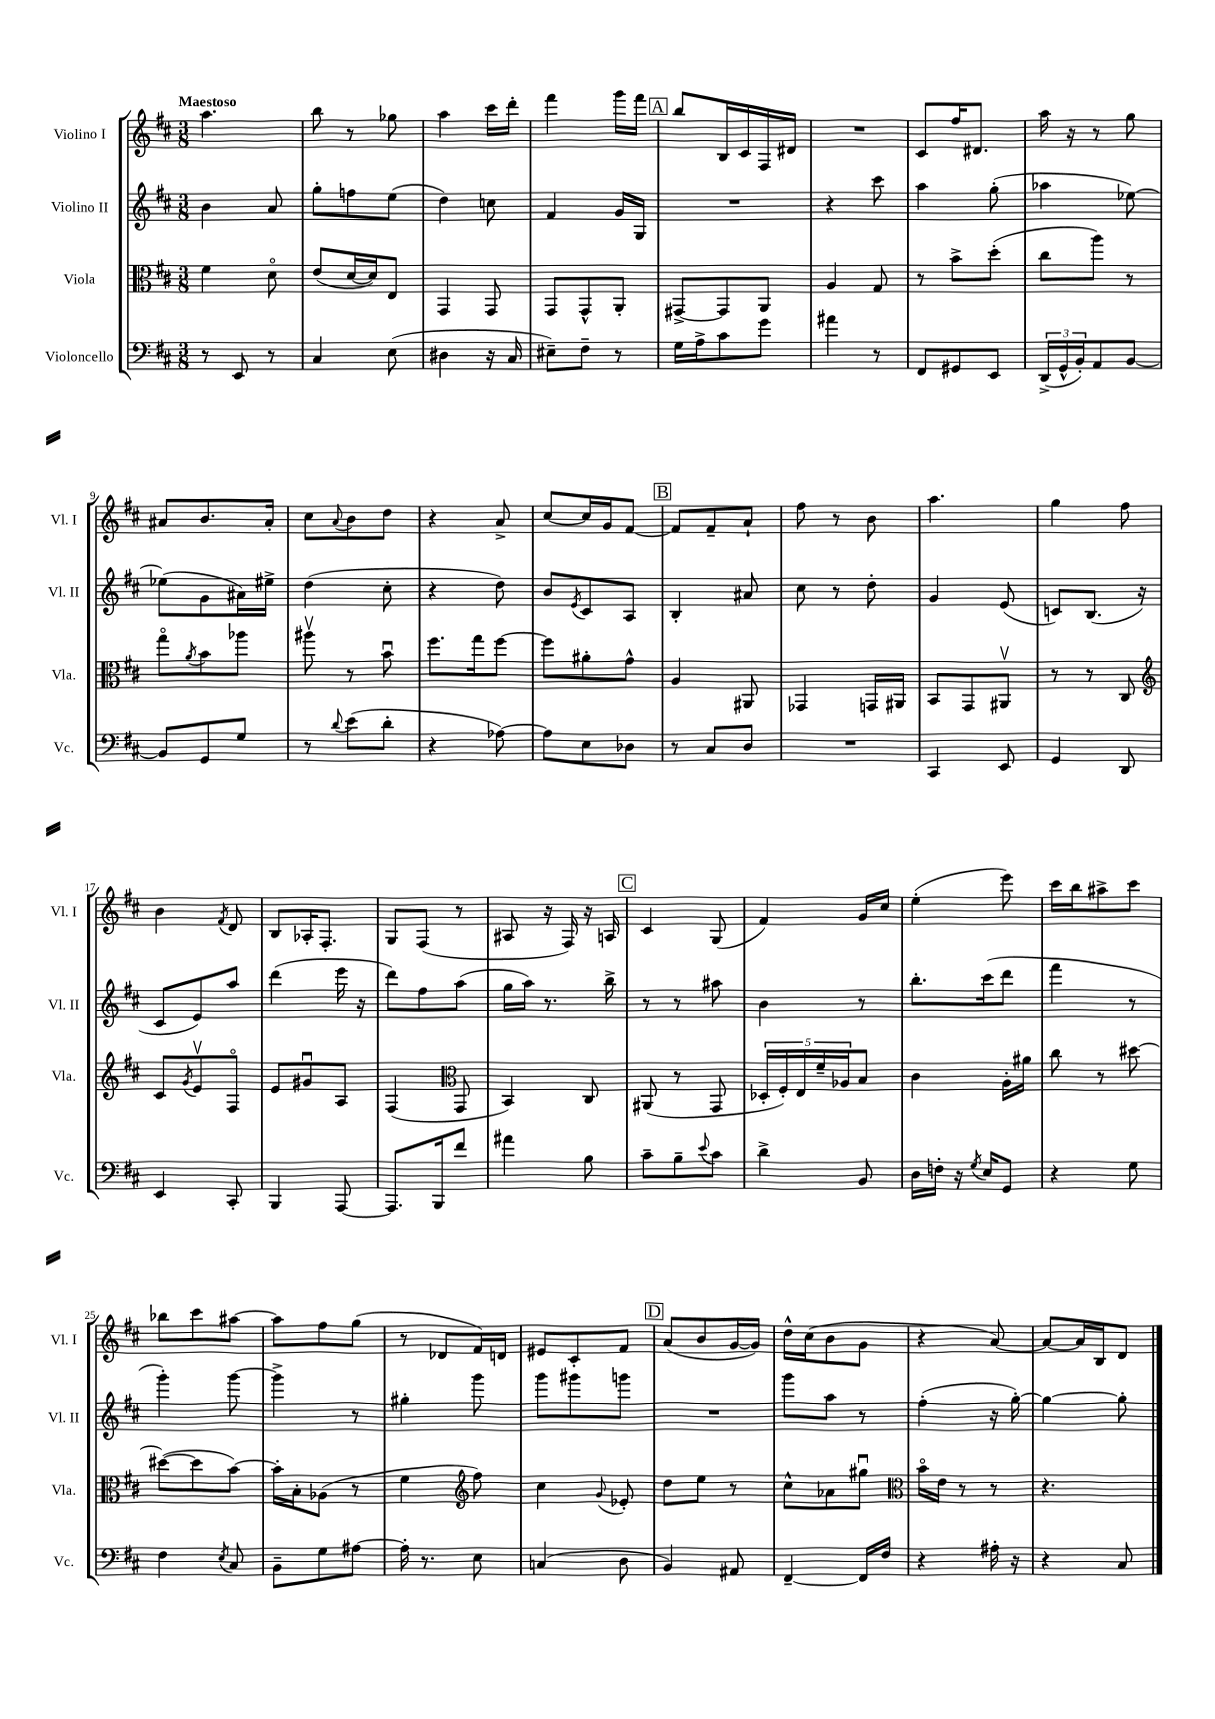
<<
\new StaffGroup <<
\new Staff = "s0" \with { instrumentName = "Violino I" shortInstrumentName = "Vl. I" } {
    \clef treble \key d \major \numericTimeSignature \time 3/8 \tempo "Maestoso"
    a''4. |
    b''8 r8 ges''8 |
    a''4 cis'''16 d'''16-. |
    fis'''4 g'''16 fis'''16 |
    \mark \markup { \box "A" } b''8 b16 cis'16 fis16 dis'16 |
    R4. |
    cis'8 fis''16 dis'8. |
    a''16 r16 r8 g''8 |
    ais'8 b'8. ais'16-. |
    cis''8 \appoggiatura { a'8 } b'8 d''8 |
    r4 a'8-> |
    cis''8~ cis''16 g'16 fis'8~ |
    \mark \markup { \box "B" } fis'8 fis'8-- a'8-! |
    fis''8 r8 b'8 |
    a''4. |
    g''4 fis''8 |
    b'4 \acciaccatura { fis'8 } d'8 |
    b8 aes16-. fis8.-. |
    g8 fis8( r8 |
    ais8 r16 fis16) r16 a16 |
    \mark \markup { \box "C" } cis'4 g8( |
    fis'4) g'16 cis''16 |
    e''4-.( e'''8) |
    cis'''16 b''16 ais''8-> cis'''8 |
    bes''8 cis'''8 ais''8~ |
    ais''8 fis''8 g''8( |
    r8 des'8 fis'16) d'16 |
    eis'8 cis'8-. fis'8 |
    \mark \markup { \box "D" } a'8( b'8 g'16~ g'16) |
    d''16-^ cis''16( b'8 g'8 |
    r4 a'8~) |
    a'8~ a'16 b16 d'8 \bar "|." |
}
\new Staff = "s1" \with { instrumentName = "Violino II" shortInstrumentName = "Vl. II" } {
    \clef treble \key d \major \numericTimeSignature \time 3/8
    b'4 a'8 |
    g''8-. f''8 e''8( |
    d''4) c''8 |
    fis'4 g'16 g16 |
    \mark \markup { \box "A" } R4. |
    r4 cis'''8 |
    a''4 g''8-.( |
    aes''4 ees''8~) |
    ees''8( g'8 ais'16) eis''16-> |
    d''4( cis''8-. |
    r4 d''8) |
    b'8 \acciaccatura { e'8 } cis'8 a8 |
    \mark \markup { \box "B" } b4-. ais'8 |
    cis''8 r8 d''8-. |
    g'4 e'8( |
    c'8) b8.( r16 |
    cis'8 e'8) a''8 |
    d'''4( e'''16 r16 |
    d'''8) fis''8 a''8( |
    g''16 a''16) r8. b''16-> |
    \mark \markup { \box "C" } r8 r8 ais''8 |
    b'4 r8 |
    b''8.-. cis'''16( d'''8 |
    fis'''4 r8 |
    g'''4-.) g'''8~ |
    g'''4-> r8 |
    gis''4-. g'''8 |
    g'''8 gis'''8 g'''8 |
    \mark \markup { \box "D" } R4. |
    g'''8 a''8 r8 |
    fis''4-.( r16 g''16~-.) |
    g''4~ g''8-. \bar "|." |
}
\new Staff = "s2" \with { instrumentName = "Viola" shortInstrumentName = "Vla." } {
    \clef alto \key d \major \numericTimeSignature \time 3/8
    fis'4 d'8\flageolet |
    e'8( d'16~ d'16) e8 |
    g,4 g,8 |
    g,8 g,8-^ a,8-. |
    \mark \markup { \box "A" } gis,8~-> gis,8 a,8 |
    a4 g8 |
    r8 b'8-> d''8-.( |
    cis''8 a''8) r8 |
    g''8\flageolet \acciaccatura { a'8 } b'8 aes''8 |
    ais''8\upbow r8 b'8\downbow |
    fis''8. g''16 fis''8~ |
    fis''8 ais'8-. g'8-^ |
    \mark \markup { \box "B" } a4 ais,8 |
    ges,4 g,16 ais,16 |
    b,8 g,8 ais,8\upbow |
    r8 r8 cis8 |
    \clef treble cis'8 \acciaccatura { g'8 } e'8\upbow fis8\flageolet |
    e'8 gis'8\downbow a8 |
    fis4( \clef alto g,8 |
    b,4) cis8 |
    \mark \markup { \box "C" } ais,8( r8 g,8 |
    \tuplet 5/4 { des16-. fis16-.) e16 fis'16-- aes16 } b8 |
    cis'4 a16-. ais'16 |
    cis''8 r8 dis''8~ |
    dis''8~( dis''8 b'8~) |
    b'16-. b16-. aes8( r8 |
    fis'4 \clef treble fis''8) |
    cis''4 \appoggiatura { g'8 } ees'8-. |
    \mark \markup { \box "D" } d''8 e''8 r8 |
    cis''8-^ aes'8 gis''8\downbow |
    \clef alto b'16\flageolet e'16 r8 r8 |
    r4. \bar "|." |
}
\new Staff = "s3" \with { instrumentName = "Violoncello" shortInstrumentName = "Vc." } {
    \clef bass \key d \major \numericTimeSignature \time 3/8
    r8 e,8 r8 |
    cis4 e8( |
    dis4 r16 cis16 |
    eis8--) fis8-- r8 |
    \mark \markup { \box "A" } g16 a16-> cis'8 g'8 |
    ais'4 r8 |
    fis,8 gis,8 e,8 |
    \tuplet 3/2 { d,16->( g,16-^ b,16-.) } a,8 b,8~ |
    b,8 g,8 g8 |
    r8 \appoggiatura { d'8 } e'8( d'8-. |
    r4 aes8~) |
    aes8 e8 des8 |
    \mark \markup { \box "B" } r8 cis8 d8 |
    R4. |
    cis,4 e,8 |
    g,4 d,8 |
    e,4 cis,8-. |
    b,,4 a,,8~ |
    a,,8. b,,16 fis'8 |
    ais'4 b8 |
    \mark \markup { \box "C" } cis'8-- b8-- \appoggiatura { e'8 } cis'8 |
    d'4-> b,8 |
    d16 f16-. r16 \acciaccatura { g8 } e16 g,8 |
    r4 g8 |
    fis4 \acciaccatura { e8 } cis8 |
    b,8-- g8 ais8~ |
    ais16-. r8. e8 |
    c4( d8 |
    \mark \markup { \box "D" } b,4) ais,8 |
    fis,4~-- fis,16 fis16 |
    r4 ais16-. r16 |
    r4 cis8 \bar "|." |
}
>>
>>
